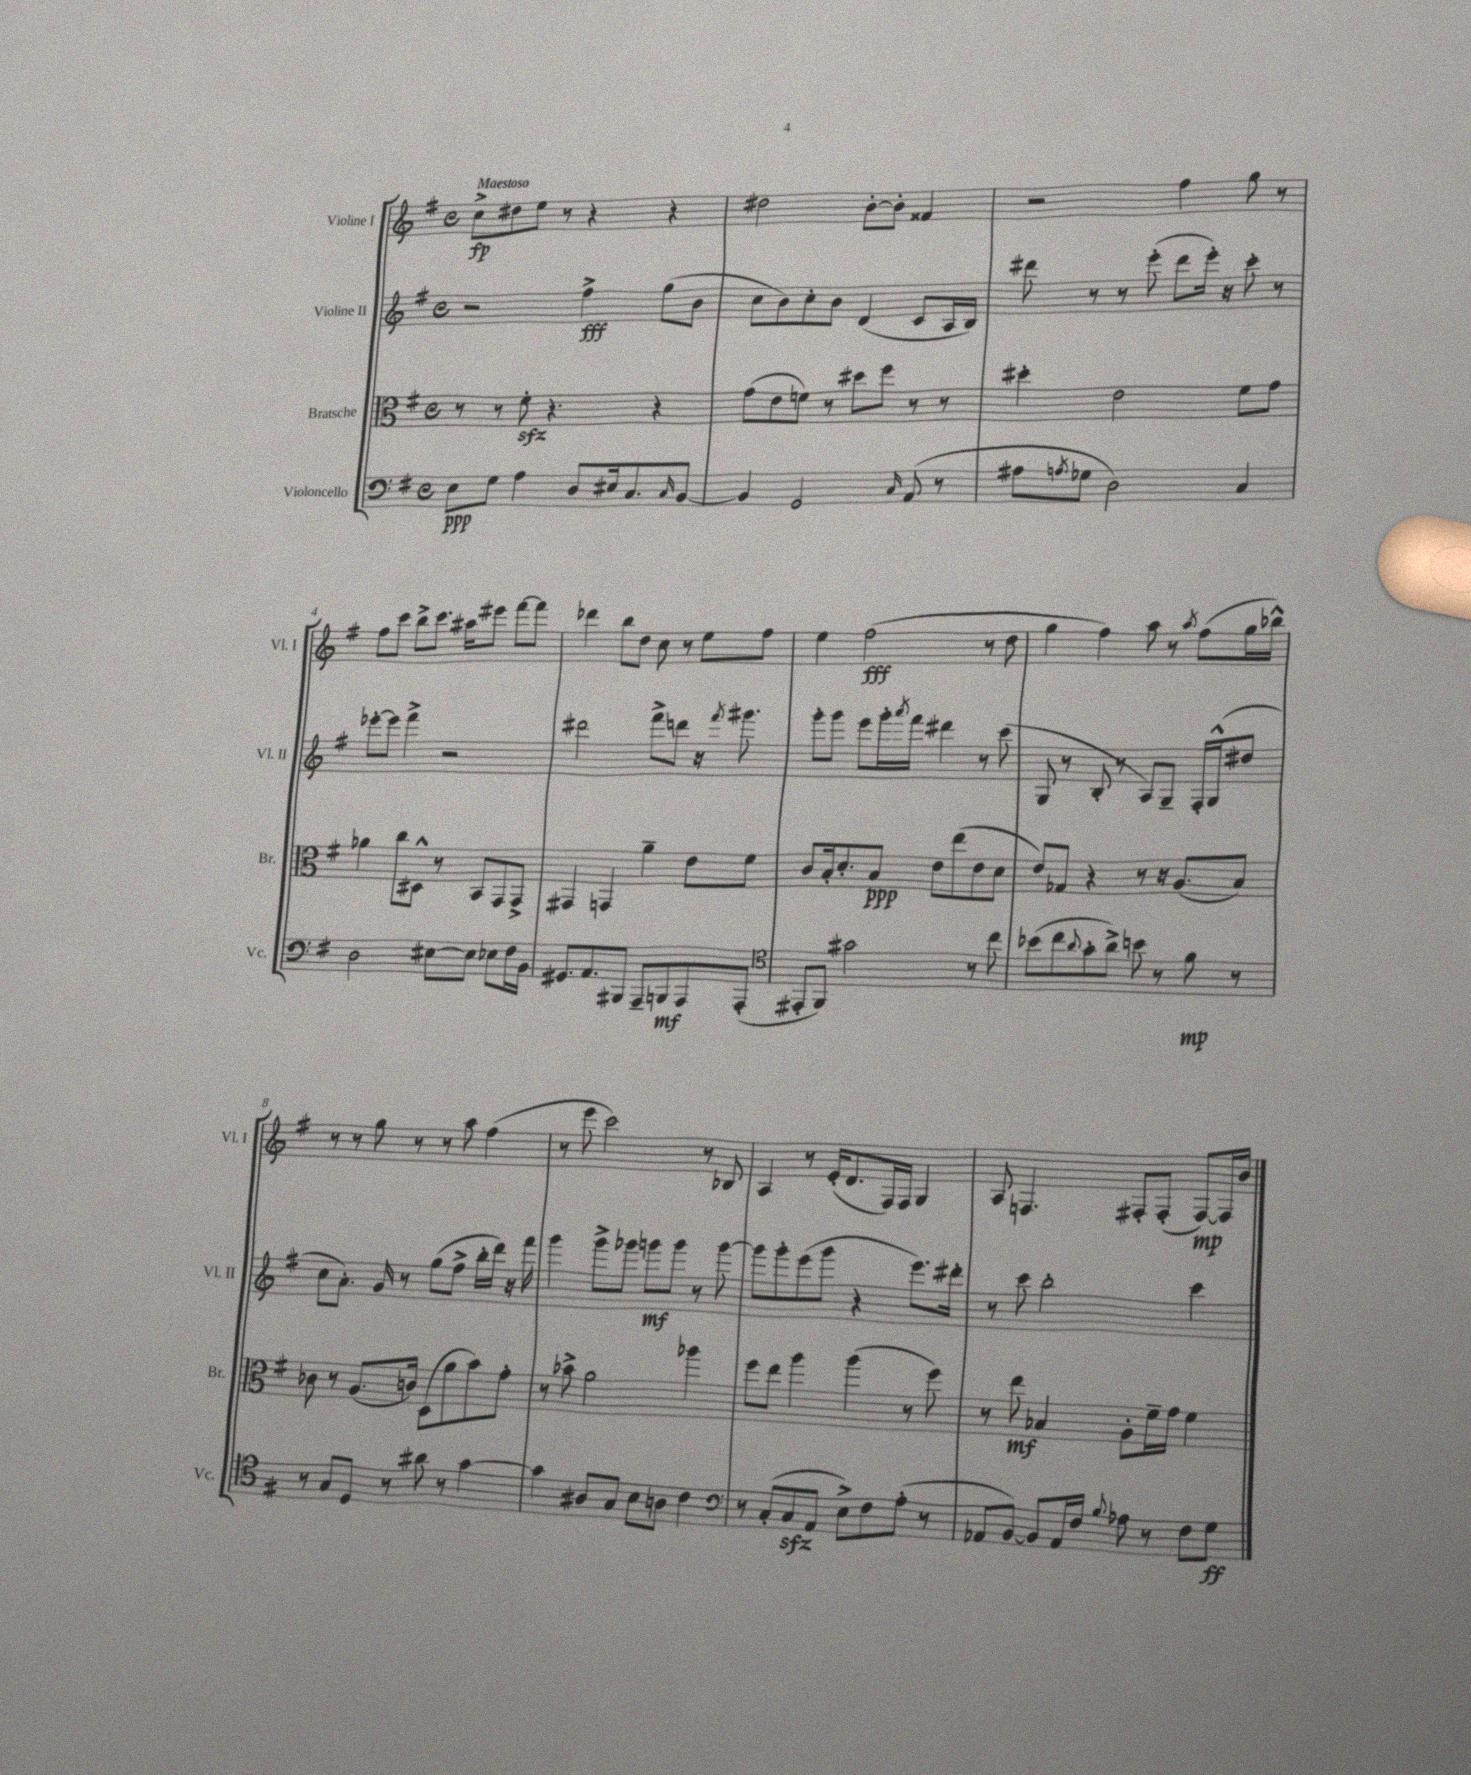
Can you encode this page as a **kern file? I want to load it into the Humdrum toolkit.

**kern	**kern	**kern	**kern
*staff4	*staff3	*staff2	*staff1
*clefF4	*clefC3	*clefG2	*clefG2
*k[f#]	*k[f#]	*k[f#]	*k[f#]
*M4/4	*M4/4	*M4/4	*M4/4
*met(c)	*met(c)	*met(c)	*met(c)
8E	8r	2r	8cc^
8G	8r	.	8dd#
4A	8f#'	.	8ee
.	4.r	.	8r
8D	.	4ff#^	4r
16E#	.	.	.
8.C	.	.	.
.	4r	(8gg	4r
16qqC	.	.	.
[8BB	.	8b	.
=	=	=	=
4BB]	(8g	8cc	2dd#
.	8e	8b)	.
2GG	8f)	8cc'	.
.	8r	8b	.
.	8dd#	(4d	[8b'
.	8ff#	.	8b']
16qqC	.	.	.
(8AA	8r	8c	4f##
8r	8r	16A	.
.	.	16B)	.
=	=	=	=
8A#	4dd#'	8ddd#	2r
8qA	.	.	.
8G-	.	8r	.
2D)	2e	8r	.
.	.	(8eee'	.
.	.	8ddd#	4ff#
.	.	16eee')	.
.	.	16r	.
4C	8f#	8ccc'	8gg
.	8g	8r	8r
=	=	=	=
2D	4a-	[8eee-'	8ff#
.	.	8eee-]	8ccc
.	8cc	4fff#^	8bb^
.	8D#^^	.	8.ccc
[8E#	8r	2r	.
.	.	.	16aa#
8E#]	8BB	.	8eee#
8E-	8GG	.	[8fff#
16F#	8GG^	.	8fff#]
16BB	.	.	.
=	=	=	=
8.GG#	4GG#	2ddd#	4ddd-
8.AA	.	.	.
.	4GG	.	8bb
8BBB#	.	.	8dd
8AAA~	4a~	8fff#^	8cc
8BBB	.	8ddd	8r
8AAA	8e	16r	8ee
.	.	8qfff#	.
.	.	8.ggg#	.
(8AAA'	8f#	.	8ff#
=	=	=	=
*clefC4	*	*	*
8EE#'	8c	8ggg'	4ee
8FF#)	16B'	8ggg	.
.	8.d'	.	.
2g#	.	8eee	(2ff#
.	8B	16ggg'	.
.	.	8qaaa	.
.	.	16fff#	.
.	8e	4ddd#	.
.	(8ee	.	.
8r	8e	8r	8r
8cc	8d	(8ccc	8dd
=	=	=	=
(8b-	8e)	8G	4gg
8cc	8G-	8r	.
8qqa	.	.	.
8g'	4r	8B'	4ff#)
8a^)	.	8r	.
8b	8r	8A)	8aa
8r	16r	8G~	8r
.	(8.A	.	.
.	.	.	8qaa
8f#	.	16F#'	(8ff#
.	.	(16G^^	.
8r	8B)	8dd#	16gg
.	.	.	16bb-^^)
=	=	=	=
8r	8c-	8cc	8r
8G	8r	8.a')	8r
8D	(8.A	.	8gg
.	.	16g	.
8r	.	8r	8r
.	16c)	.	.
8a#	(8D	(8gg	8r
8r	8a	8ff#^	8aa
[4g	8b)	16bb'	(4ff#
.	.	16ddd)	.
.	8g'	16r	.
.	.	16fff#	.
=	=	=	=
4g]	8r	4ggg	8r
.	8b-^	.	8eee
8A#	2a	8ggg^	2ccc)
8G	.	8ggg-	.
8B	.	8ggg	.
8A	.	8ggg	.
4c	4aa-	8r	8r
.	.	[8ggg	8B-
=	=	=	=
*clefF4	*	*	*
8r	8ff#	8ggg]	4A
(8C'	8ee	8ggg'	.
8C	4aa	(8eee	8r
8AA	.	8ggg	(16e'
.	.	.	8.d
8E^)	(4aa	4r	.
8F#	.	.	16F#)
.	.	.	16F#
(8A'	8r	8.eee)	4G
8r	8ff#)	.	.
.	.	16ddd#'	.
=	=	=	=
8AA-	8r	8r	8A
[8BB)	8ee	8ccc	4.F
8BB]	4B-	2bb'	.
16AA-	.	.	.
16F#	.	.	.
8qqB	.	.	.
8A-	8A'	.	8F#'
8r	16f#~	.	(8F#'
.	16g	.	.
8F#	4f#	4ccc	[8F#)
8G	.	.	16F#]
.	.	.	16b
==	==	==	==
*-	*-	*-	*-
